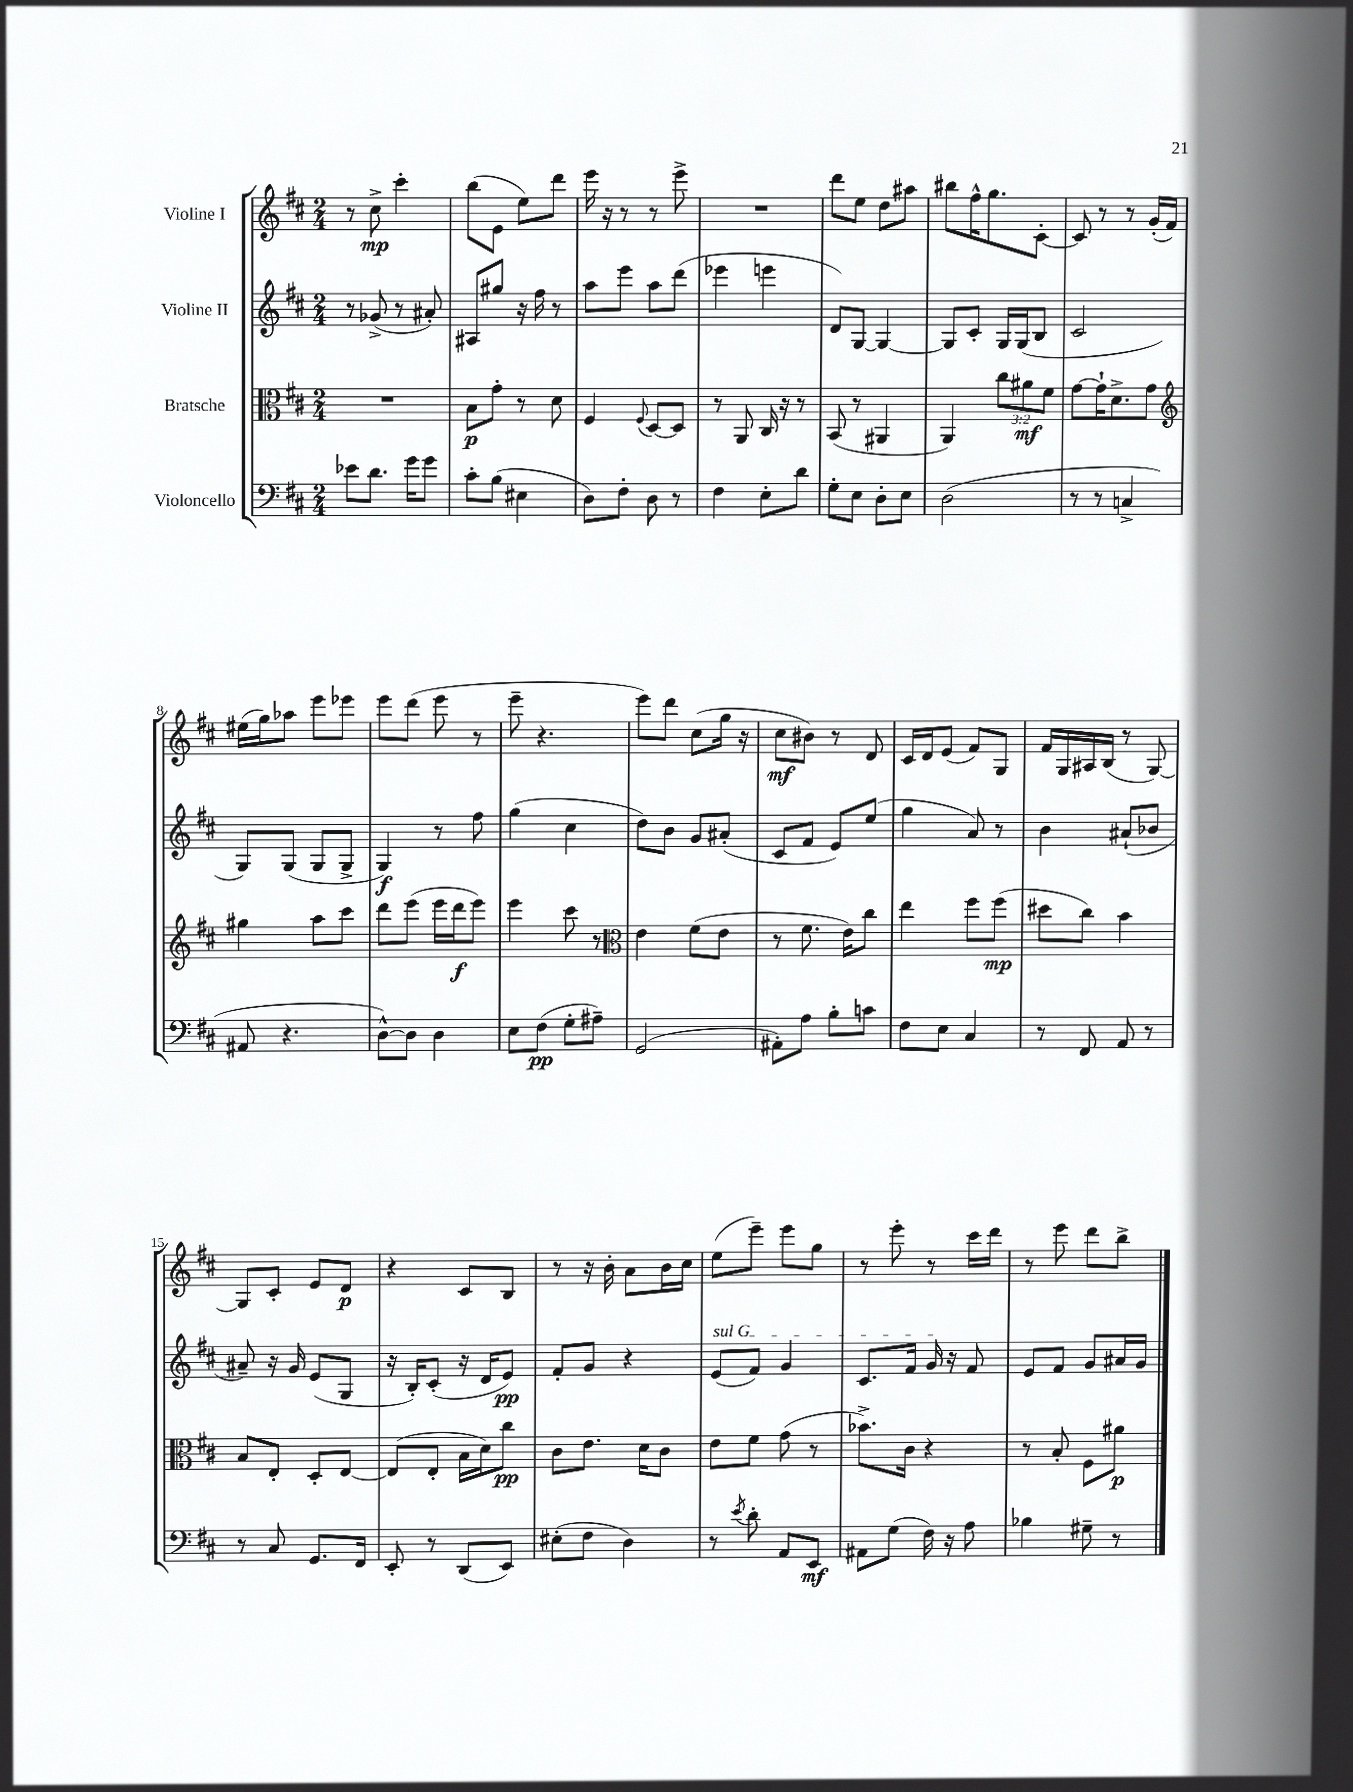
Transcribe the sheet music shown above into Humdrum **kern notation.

**kern	**dynam	**kern	**dynam	**kern	**dynam	**kern	**dynam
*part4	*part4	*part3	*part3	*part2	*part2	*part1	*part1
*staff4	*staff4	*staff3	*staff3	*staff2	*staff2	*staff1	*staff1
*I"Violoncello	*	*I"Bratsche	*	*I"Violine II	*	*I"Violine I	*
*clefF4	*	*clefC3	*	*clefG2	*	*clefG2	*
*k[f#c#]	*	*k[f#c#]	*	*k[f#c#]	*	*k[f#c#]	*
*M2/4	*	*M2/4	*	*M2/4	*	*M2/4	*
=1	=1	=1	=1	=1	=1	=1	=1
8e-X\L	.	2r	.	8r	.	8r	.
8.d\J	.	.	.	(8g-X^/	.	8cc#^\	mp
.	.	.	.	8r	.	4ccc#'\	.
16g\KL	.	.	.	.	.	.	.
8g\J	.	.	.	8a#X'/)	.	.	.
=2	=2	=2	=2	=2	=2	=2	=2
8c#'\L	.	8B\L	p	8A#X/L	.	(8bb\L	.
(8B\J	.	8g'\J	.	8gg#X/J	.	8e\J	.
4E#X\	.	8r	.	16r	.	8ee\L)	.
.	.	.	.	16ff#\	.	.	.
.	.	8d\	.	8r	.	8ddd\J	.
=3	=3	=3	=3	=3	=3	=3	=3
8D\L)	.	4F#/	.	8aa\L	.	16eee\	.
.	.	.	.	.	.	16r	.
8F#'\J	.	.	.	8eee\J	.	8r	.
.	.	8qqF#/	.	.	.	.	.
8D\	.	[8D/L	.	8aa\L	.	8r	.
8r	.	8D/J]	.	(8ddd\J	.	8eee^\	.
=4	=4	=4	=4	=4	=4	=4	=4
4F#\	.	8r	.	4eee-X\	.	2r	.
.	.	8AA/	.	.	.	.	.
8E'\L	.	16C#/	.	4eeen\	.	.	.
.	.	16r	.	.	.	.	.
8d\J	.	8r	.	.	.	.	.
=5	=5	=5	=5	=5	=5	=5	=5
8G'\L	.	(8BB/	.	8d/L)	.	8ddd\L	.
8E\J	.	8r	.	[8G/J	.	8ee\J	.
8D'\L	.	4AA#X/	.	4G/_	.	8dd\L	.
8E\J	.	.	.	.	.	8aa#X\J	.
=6	=6	=6	=6	=6	=6	=6	=6
(2D\	.	4AA/)	.	8G/L]	.	8bb#X\L	.
.	.	.	.	8c#'/J	.	16ff#^^\K	.
.	.	.	.	.	.	8.gg\	.
.	.	12cc#\L	.	16G/LL	.	.	.
.	.	.	.	(16G/J	.	.	.
.	.	12a#X\	mf	.	.	.	.
.	.	.	.	8B/J	.	[8c#'\J	.
.	.	12f#\J	.	.	.	.	.
=7	=7	=7	=7	=7	=7	=7	=7
8r	.	[8g\L	.	2c#/	.	8c#/]	.
8r	.	16g`\K]	.	.	.	8r	.
.	.	8.d^\	.	.	.	.	.
4Cn^/	.	.	.	.	.	8r	.
.	.	8g\J	.	.	.	(16g'/LL	.
.	.	.	.	.	.	16f#/JJ)	.
!!LO:LB:g=z
=8	=8	=8	=8	=8	=8	=8	=8
*	*	*clefG2	*	*	*	*	*
8AA#X/	.	4gg#X\	.	8G/L)	.	(16ee#X\LL	.
.	.	.	.	.	.	16gg\J)	.
4.r	.	.	.	(8G/J	.	8aa-X\J	.
.	.	8aa\L	.	8G/L	.	8eee\L	.
.	.	8ccc#\J	.	8G^/J	.	8eee-X\J	.
=9	=9	=9	=9	=9	=9	=9	=9
[8D^^\L)	.	8ddd\L	.	4G/)	f	8eee\L	.
8D\J]	.	(8eee\J	.	.	.	(8ddd\J	.
4D\	.	16eee\LL	.	8r	.	8eee\	.
.	.	16ddd\J	f	.	.	.	.
.	.	8eee\J)	.	8ff#\	.	8r	.
=10	=10	=10	=10	=10	=10	=10	=10
8E\L	.	4eee\	.	(4gg\	.	8eee~\	.
(8F#\J	pp	.	.	.	.	4.r	.
8G'\L	.	8ccc#\	.	4cc#\	.	.	.
8A#X~\J)	.	8r	.	.	.	.	.
=11	=11	=11	=11	=11	=11	=11	=11
*	*	*clefC3	*	*	*	*	*
(2GG/	.	4e\	.	8dd\L)	.	8eee\L)	.
.	.	.	.	8b\J	.	8ddd\J	.
.	.	(8f#\L	.	8g/L	.	(8cc#\L	.
.	.	8e\J	.	(8a#X'/J	.	16gg\Jk	.
.	.	.	.	.	.	16r	.
=12	=12	=12	=12	=12	=12	=12	=12
8AA#X'\L)	.	8r	.	8c#/L	.	8cc#\L	mf
8A\J	.	8.f#\	.	8f#/J	.	8b#X\J)	.
8B'\L	.	.	.	8e/L)	.	8r	.
.	.	16e\KL)	.	.	.	.	.
8cn\J	.	8cc#\J	.	(8ee/J	.	8d/	.
=13	=13	=13	=13	=13	=13	=13	=13
8F#\L	.	4ee\	.	4gg\	.	16c#/LL	.
.	.	.	.	.	.	16d/J	.
8E\J	.	.	.	.	.	(8e/J	.
4C#/	.	8ff#\L	.	8a/)	.	8f#/L)	.
.	.	(8ff#\J	mp	8r	.	8G/J	.
=14	=14	=14	=14	=14	=14	=14	=14
8r	.	8dd#X\L	.	4b\	.	16f#/LL	.
.	.	.	.	.	.	16G/	.
8FF#/	.	8cc#\J)	.	.	.	16A#X/	.
.	.	.	.	.	.	(16B/JJ	.
8AA/	.	4b\	.	(8a#X`/L	.	8r	.
8r	.	.	.	8b-X/J	.	[8G/)	.
!!LO:LB:g=z
=15	=15	=15	=15	=15	=15	=15	=15
8r	.	8B/L	.	8a#X~/)	.	8G/L]	.
8C#/	.	8E'/J	.	16r	.	8c#'/J	.
.	.	.	.	16g/	.	.	.
8.GG/L	.	8D'/L	.	(8e/L	.	8e/L	.
.	.	[8E/J	.	8G/J	.	8d/J	p
16FF#/Jk	.	.	.	.	.	.	.
=16	=16	=16	=16	=16	=16	=16	=16
8EE'/	.	(8E/L]	.	16r	.	4r	.
.	.	.	.	16B'/KL)	.	.	.
8r	.	8E'/J	.	(8c#'/J	.	.	.
(8DD/L	.	16B\LL	.	16r	.	8c#/L	.
.	.	16d\J)	.	16d/KL	.	.	.
8EE/J)	.	8cc#\J	pp	8e/J)	pp	8B/J	.
=17	=17	=17	=17	=17	=17	=17	=17
(8E#X'\L	.	8c#\L	.	8f#'/L	.	8r	.
8F#\J	.	8.e\J	.	8g/J	.	16r	.
.	.	.	.	.	.	16b'\	.
4D\)	.	.	.	4r	.	8a\L	.
.	.	16d\KL	.	.	.	.	.
.	.	8c#\J	.	.	.	16b\L	.
.	.	.	.	.	.	16cc#\JJ	.
=18	=18	=18	=18	=18	=18	=18	=18
!	!	!	!	!LO:TX:a:i:t=sul G	!	!	!
8r	.	8e\L	.	(8e/L	.	(8ee\L	.
8qe/	.	.	.	.	.	.	.
8d'\	.	8f#\J	.	8f#/J)	.	8eee~\J)	.
8AA/L	.	(8g\	.	4g/	.	8eee\L	.
8EE/J	mf	8r	.	.	.	8gg\J	.
=19	=19	=19	=19	=19	=19	=19	=19
8AA#X\L	.	8.b-X^\L)	.	8.c#/L	.	8r	.
(8G\J	.	.	.	.	.	8eee'\	.
.	.	16c#\Jk	.	16f#/Jk	.	.	.
16F#\)	.	4r	.	16g/	.	8r	.
16r	.	.	.	16r	.	.	.
8A\	.	.	.	8f#/	.	16ccc#\LL	.
.	.	.	.	.	.	16ddd\JJ	.
=20	=20	=20	=20	=20	=20	=20	=20
4B-X\	.	8r	.	8e/L	.	8r	.
.	.	8B'/	.	8f#/J	.	8eee\	.
8G#X~\	.	8F#\L	.	8g/L	.	8ddd\L	.
8r	.	8a#X\J	p	16a#X/L	.	8bb^\J	.
.	.	.	.	16g/JJ	.	.	.
==	==	==	==	==	==	==	==
*-	*-	*-	*-	*-	*-	*-	*-
